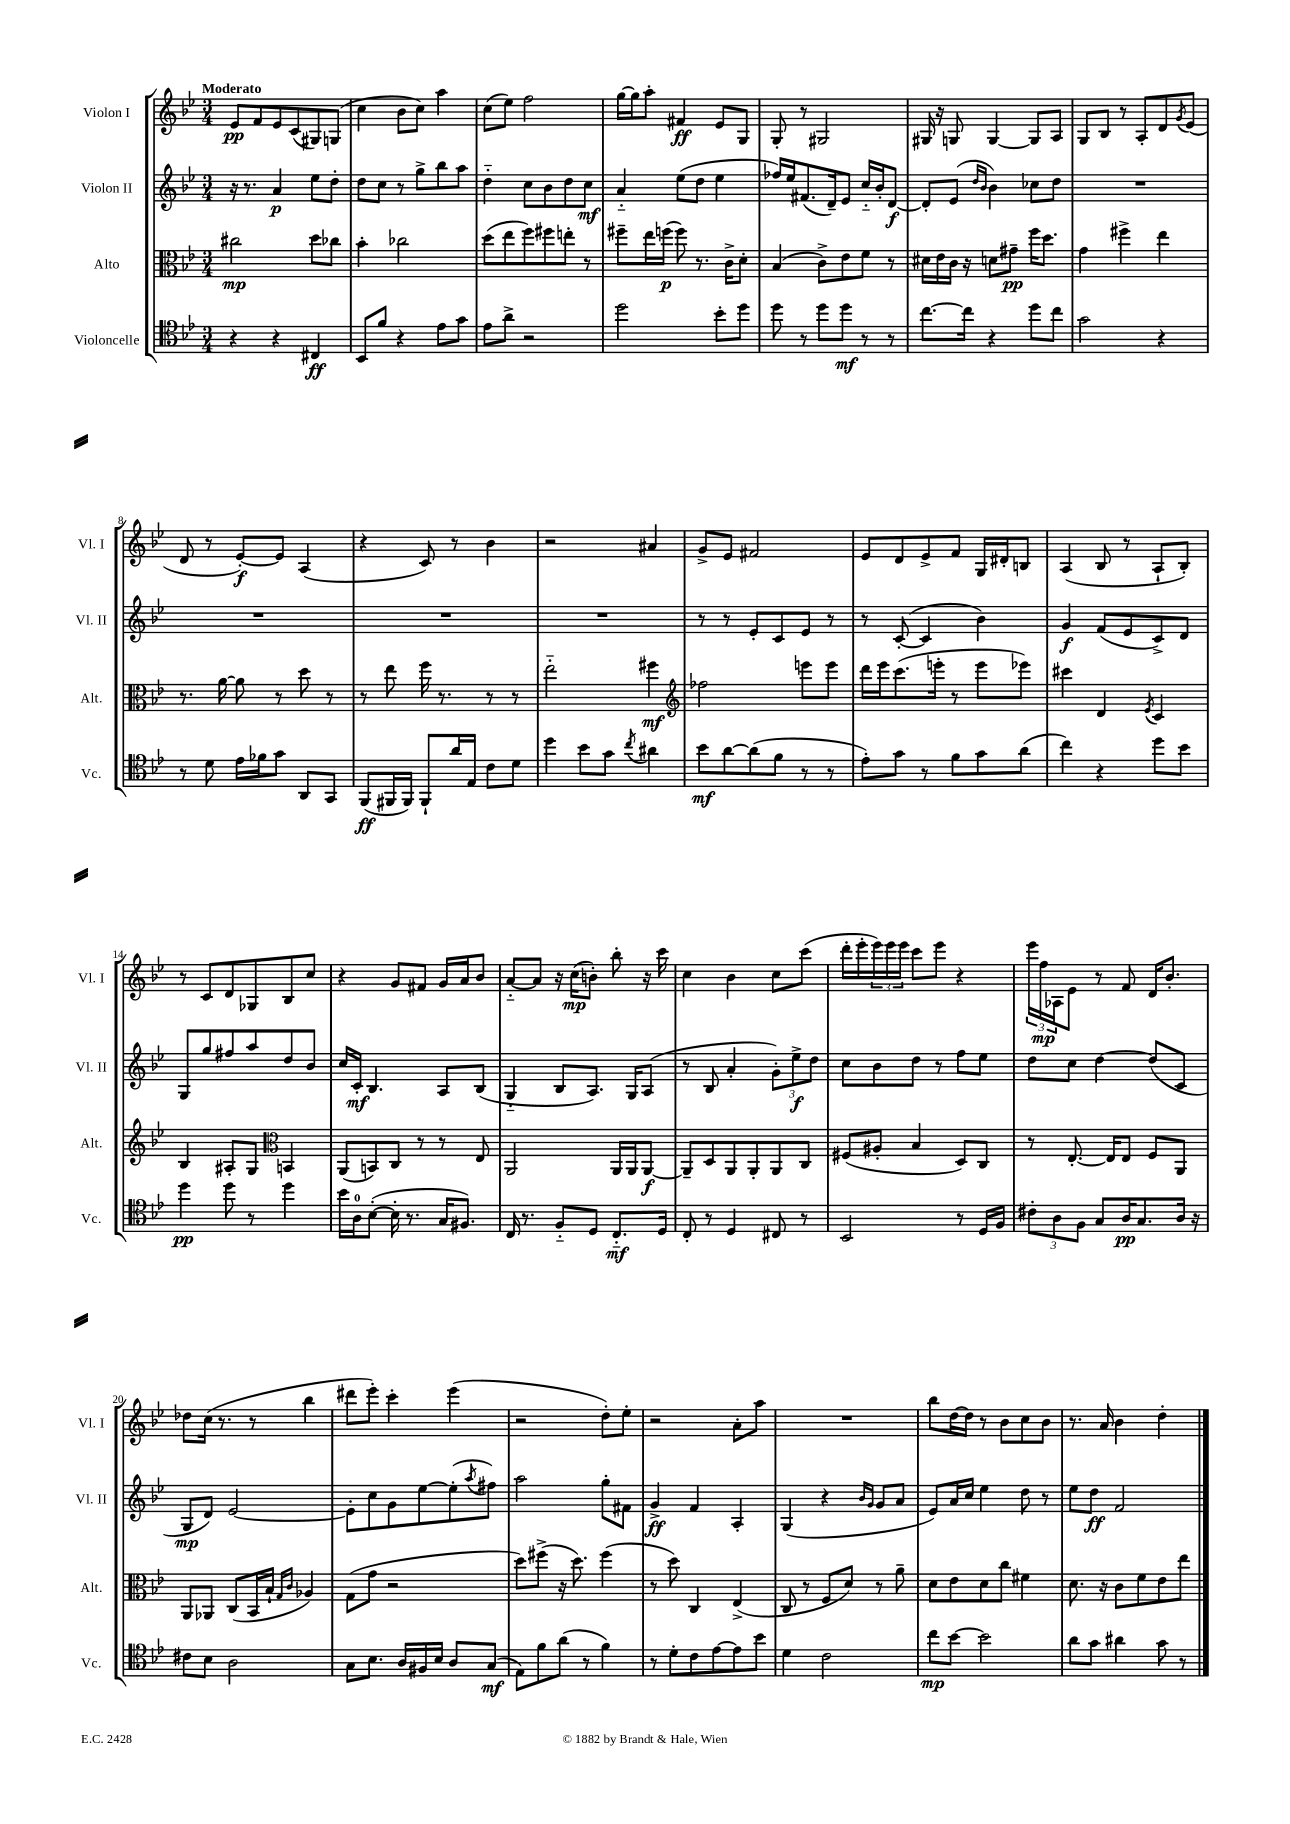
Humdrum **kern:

**kern	**kern	**kern	**kern
*staff4	*staff3	*staff2	*staff1
*clefC4	*clefC3	*clefG2	*clefG2
*k[b-e-]	*k[b-e-]	*k[b-e-]	*k[b-e-]
*M3/4	*M3/4	*M3/4	*M3/4
4r	2cc#	16r	8e-
.	.	8.r	.
.	.	.	8f
4r	.	4a	8e-
.	.	.	(8c
4C#	8dd	8ee-	8G#)
.	8cc-	8dd'	(8G
=	=	=	=
8BB-	4b-'	8dd	4cc
8f	.	8cc	.
4r	2cc-	8r	8b-
.	.	8gg^	8cc)
8e-	.	8bb-	4aa
8g	.	8aa	.
=	=	=	=
8e-	(8dd	4dd'~	(8cc
8a^	8ee-	.	8ee-)
2r	8ff)	8cc	2ff
.	8ff#	8b-	.
.	8ee'	8dd	.
.	8r	8cc	.
=	=	=	=
2dd	8ff#~	4a'~	[16gg
.	.	.	16gg]
.	16ee-	.	8aa'
.	(16ff	.	.
.	8ff)	(8ee-	4f#
.	8.r	8dd	.
8b-'	.	4ee-	8e-
.	16c^	.	.
8dd	8d'	.	8G
=	=	=	=
8dd	(4B-	16ff-)	8G'
.	.	16ee-	.
8r	.	(8.f#	8r
8dd	8c^)	.	2G#
.	.	16d~)	.
8dd	8e-	8e-	.
8r	8f	16cc'~	.
.	.	16b-'	.
8r	8r	[8d	.
=	=	=	=
[8.cc	16d#	8d']	16G#
.	16e-	.	16r
.	16c	(8e-	8G
16cc]	16r	.	.
.	.	16qqdd	.
.	.	16qqb-	.
4r	8d	4b-)	[4G
.	8g#~	.	.
8dd	16ff	8cc-	8G]
.	8.dd	.	.
8cc	.	8dd	8A
=	=	=	=
2g	4g	2.r	8G
.	.	.	8B-
.	4ff#^	.	8r
.	.	.	8A'
4r	4ee-	.	8d
.	.	.	8qg
.	.	.	(8e-
=	=	=	=
8r	8.r	2.r	8d
8d	.	.	8r
.	[16a	.	.
16e-	8a]	.	[8e-')
16f-	.	.	.
8g	8r	.	8e-]
8AA	8dd	.	(4A
8GG	8r	.	.
=	=	=	=
(8FF	8r	2.r	4r
16FF#	8ee-	.	.
16FF#)	.	.	.
8FF#`	16ff	.	8c)
.	8.r	.	.
16a	.	.	8r
16E-	.	.	.
8c	8r	.	4b-
8d	8r	.	.
=	=	=	=
4dd	2ee-'~	2.r	2r
8b-	.	.	.
8g	.	.	.
8qcc	.	.	.
4a#	4ff#	.	4a#
=	=	=	=
*	*clefG2	*	*
8b-	2ff-	8r	8g^
[8a	.	8r	8e-
(8a]	.	8e-'	2f#
8f	.	8c	.
8r	8eee	8e-	.
8r	8eee	8r	.
=	=	=	=
8e-')	16ddd	8r	8e-
.	16eee-	.	.
8g	(8.ccc	([8c'	8d
8r	.	4c]	8e-^
.	16eee'	.	.
8f	8r	.	8f
8g	8eee	4b-)	16G
.	.	.	16d#'
(8a	8eee-)	.	8B
=	=	=	=
4cc)	4ccc#	4g	(4A
4r	4d	(8f	8B-
.	.	8e-	8r
.	8qe-	.	.
8dd	4c	8c^)	8A`
8b-	.	8d	8B-')
=	=	=	=
4dd	4B-	8G	8r
.	.	8gg	8c
8dd	8A#'	8ff#	8d
8r	8G	8aa	8G-
*	*clefC3	*	*
4dd	4BB	8dd	8B-
.	.	8b-	8cc
=	=	=	=
16b-	(8AA	16cc	4r
16A	.	16c'	.
([8B-'	8BB)	4.B-	.
16B-']	8C	.	8g
8.r	.	.	.
.	8r	.	8f#
16G	8r	8A	16g
8.F#)	.	.	16a
.	8E-	(8B-	8b-
=	=	=	=
16C	2AA	4G'~	[8a'~
8.r	.	.	.
.	.	.	8a]
8F'~	.	8B-	16r
.	.	.	(16cc
8D	.	8.A)	8b')
8.C'~	16AA	.	8bb-'
.	16AA	16G	.
.	[8AA	(8A	16r
16D	.	.	16ccc
=	=	=	=
8C'	8AA~]	8r	4cc
8r	8D	8B-	.
4D	8AA	4a'	4b-
.	8AA'	.	.
8C#	8AA	12g')	8cc
.	.	12ee-^	.
8r	8C	.	(8ccc
.	.	12dd	.
=	=	=	=
2BB-	(8F#	8cc	16ddd'
.	.	.	16eee-'
.	8A#'	8b-	24eee-)
.	.	.	24eee-
.	.	.	24eee-
.	4B-	8dd	8ccc
.	.	8r	8eee-
8r	8D)	8ff	4r
16D	8C	8ee-	.
16F	.	.	.
=	=	=	=
12c#'	8r	8dd	24eee-
.	.	.	24ff
12A	.	.	24A-
.	[8.E-'	8cc	8e-
12F	.	.	.
8G	.	[4dd	8r
.	16E-]	.	.
16A	8E-	.	8f
8.G	.	.	.
.	8F	(8dd]	16d
.	.	.	8.b-'
16A	8AA	8c	.
16r	.	.	.
=	=	=	=
8c#	8AA	8G	8dd-
8B-	8AA-	8d)	(16cc
.	.	.	8.r
2A	(8C	[2e-	.
.	16BB-	.	8r
.	16B-`	.	.
.	16qqG	.	.
.	16qqc	.	.
.	4A-)	.	4bb-
=	=	=	=
8G	(8G	8e-']	8ddd#
8.B-	8g	8cc	8eee-')
.	2r	8g	4ccc'
16A	.	.	.
16F#	.	[8ee-	.
16B-	.	.	.
8A	.	(8ee-']	(4eee-
.	.	8qaa	.
(8G	.	8ff#)	.
=	=	=	=
8E-)	8dd)	2aa	2r
8f	(8ff#^	.	.
(8a	16r	.	.
.	8.dd)	.	.
8r	.	.	.
4f)	(4ff#	8gg'	8dd')
.	.	8f#	8ee-'
=	=	=	=
8r	8r	4g^	2r
8d'	8dd)	.	.
8c	4C	4f	.
[8e-	.	.	.
8e-]	(4E-^	4A'	8a'
8b-	.	.	8aa
=	=	=	=
4d	8C	(4G	2.r
.	8r	.	.
2c	8F	4r	.
.	8d)	.	.
.	.	16qqb-	.
.	.	16qqg	.
.	8r	8g	.
.	8a~	8a	.
=	=	=	=
8cc	8d	8e-)	8bb-
[8b-	8e-	16a	[16dd
.	.	16cc	16dd]
2b-]	8d	4ee-	8r
.	8cc	.	8b-
.	4f#	8dd	8cc
.	.	8r	8b-
=	=	=	=
8a	8.d	8ee-	8.r
8g	.	8dd	.
.	16r	.	16a
4a#	8c	2f	4b-
.	8f	.	.
8g	8e-	.	4dd'
8r	8ee-	.	.
==	==	==	==
*-	*-	*-	*-
